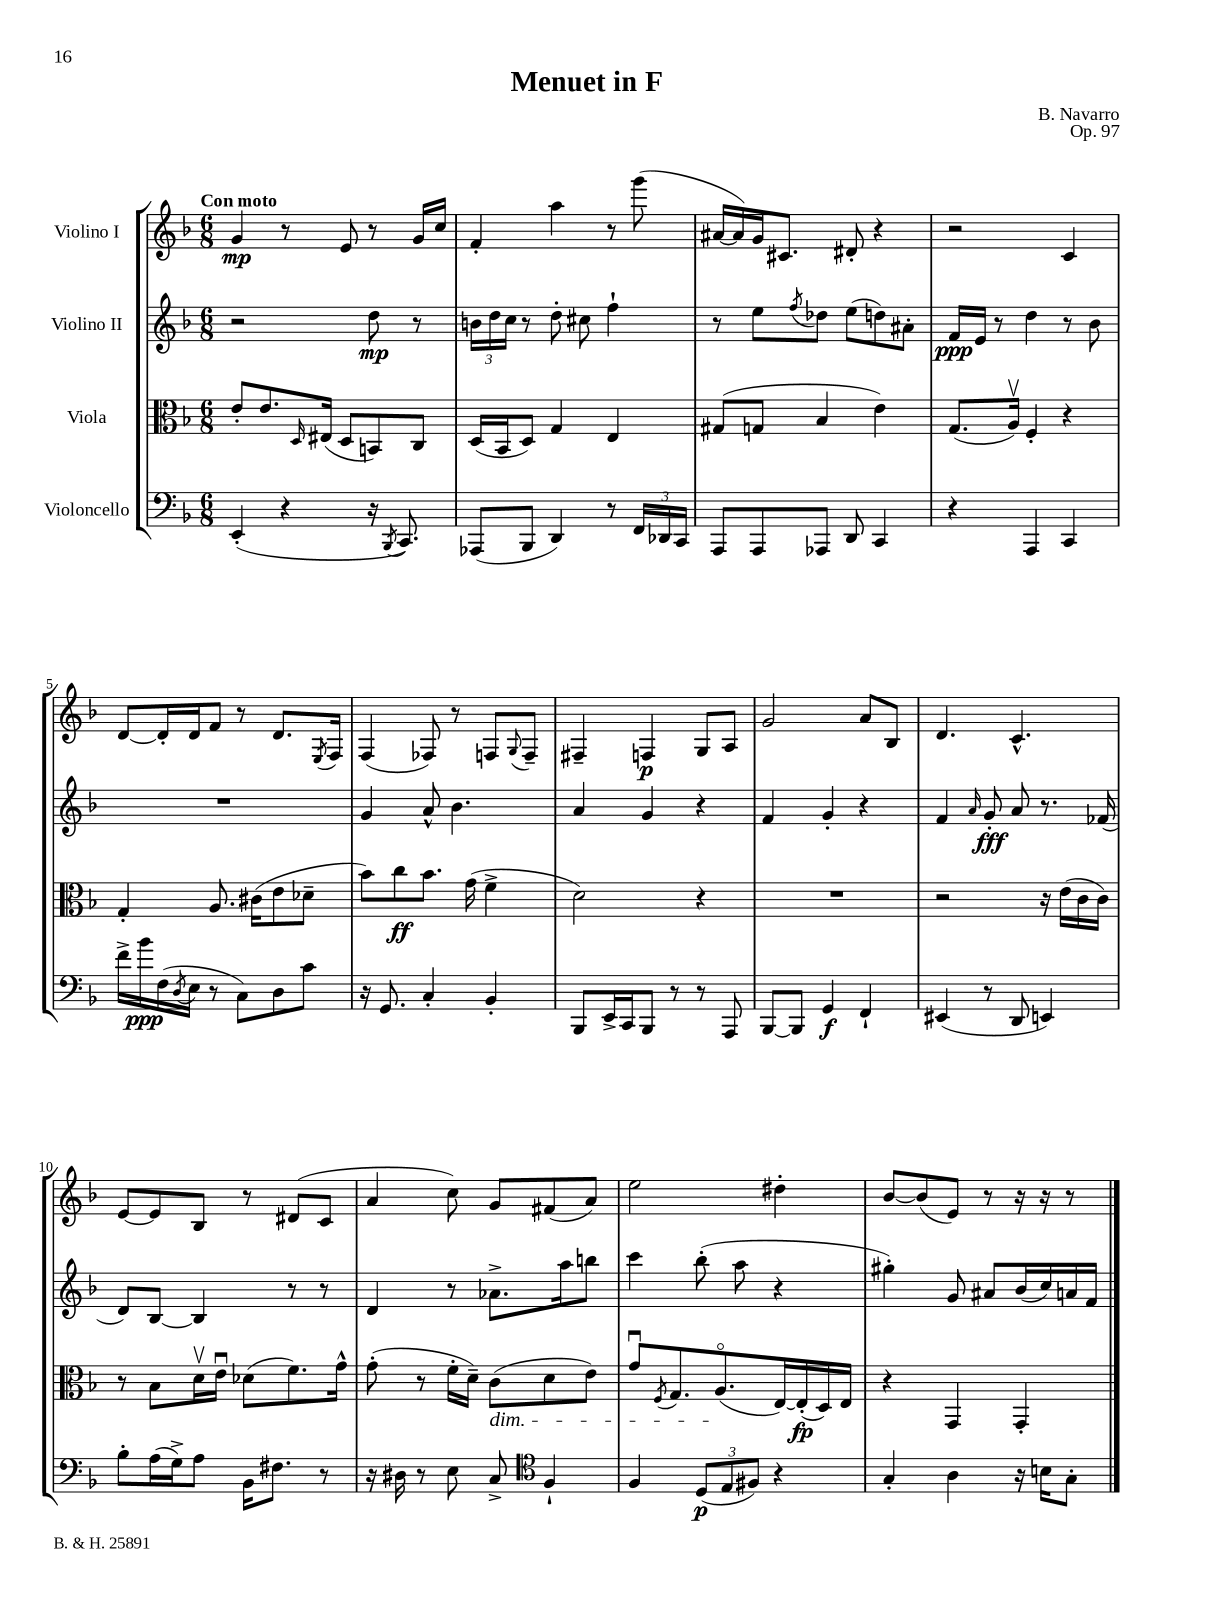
\header { title = "Menuet in F" composer = "B. Navarro" opus = "Op. 97" }
<<
\new StaffGroup <<
\new Staff = "s0" \with { instrumentName = "Violino I" } {
    \clef treble \key f \major \numericTimeSignature \time 6/8 \tempo "Con moto"
    g'4\mp r8 e'8 r8 g'16 c''16 |
    f'4-. a''4 r8 g'''8( |
    ais'16~ ais'16) g'16 cis'8. dis'8-. r4 |
    r2 c'4 |
    d'8~ d'16-. d'16 f'8 r8 d'8. \acciaccatura { e8 } f16 |
    f4( fes8) r8 f8 \appoggiatura { g8 } f8-- |
    fis4-- f4\p g8 a8 |
    g'2 a'8 bes8 |
    d'4. c'4.-^ |
    e'8~ e'8 bes8 r8 dis'8( c'8 |
    a'4 c''8) g'8 fis'8( a'8) |
    e''2 dis''4-. |
    bes'8~ bes'8( e'8) r8 r16 r16 r8 \bar "|." |
}
\new Staff = "s1" \with { instrumentName = "Violino II" } {
    \clef treble \key f \major \numericTimeSignature \time 6/8
    r2 d''8\mp r8 |
    \tuplet 3/2 { b'16 d''16 c''16 } r8 d''8-. cis''8 f''4-! |
    r8 e''8 \acciaccatura { f''8 } des''8 e''8( d''8) ais'8-. |
    f'16\ppp e'16 r8 d''4 r8 bes'8 |
    R2. |
    g'4 a'8-^ bes'4. |
    a'4 g'4 r4 |
    f'4 g'4-. r4 |
    f'4 \grace { a'16 } g'8-.\fff a'8 r8. fes'16( |
    d'8) bes8~ bes4 r8 r8 |
    d'4 r8 aes'8.-> a''16 b''8 |
    c'''4 bes''8-.( a''8 r4 |
    gis''4-.) g'8 ais'8 bes'16( c''16) a'16 f'16 \bar "|." |
}
\new Staff = "s2" \with { instrumentName = "Viola" } {
    \clef alto \key f \major \numericTimeSignature \time 6/8
    e'8-. e'8. \grace { d16 } eis16( d8 b,8) c8 |
    d16( bes,16 d8) g4 e4 |
    gis8( g8 bes4 e'4) |
    g8.( a16\upbow) f4-. r4 |
    g4-. a8. cis'16( e'8 des'8-- |
    bes'8) c''8\ff bes'8. g'16( f'4-> |
    d'2) r4 |
    R2. |
    r2 r16 e'16( c'16 c'16) |
    r8 bes8 d'16\upbow e'16\downbow des'8( f'8.) g'16-^ |
    g'8-.( r8 f'16-. d'16--) c'8\dim( d'8 e'8) |
    g'8\downbow \acciaccatura { f8 } g8. a8.\flageolet\!( e16~) e16-.\fp( d16) e16 |
    r4 g,4 g,4-. \bar "|." |
}
\new Staff = "s3" \with { instrumentName = "Violoncello" } {
    \clef bass \key f \major \numericTimeSignature \time 6/8
    e,4-.( r4 r16 \acciaccatura { bes,,8 } c,8.) |
    aes,,8( bes,,8 d,4) r8 \tuplet 3/2 { f,16 des,16 c,16 } |
    a,,8 a,,8 aes,,8 d,8 c,4 |
    r4 a,,4 c,4 |
    f'16-> bes'16\ppp f16( \acciaccatura { d8 } e16 r8 c8) d8 c'8 |
    r16 g,8. c4-. bes,4-. |
    bes,,8 e,16-> c,16 bes,,8 r8 r8 a,,8 |
    bes,,8~ bes,,8 g,4\f f,4-! |
    eis,4( r8 d,8 e,4) |
    bes8-. a16( g16->) a8 bes,16 fis8. r8 |
    r16 dis16 r8 e8 c8-> \clef tenor f4-! |
    f4 \tuplet 3/2 { d8\p( e8 fis8) } r4 |
    g4-. a4 r16 b16 g8-. \bar "|." |
}
>>
>>
